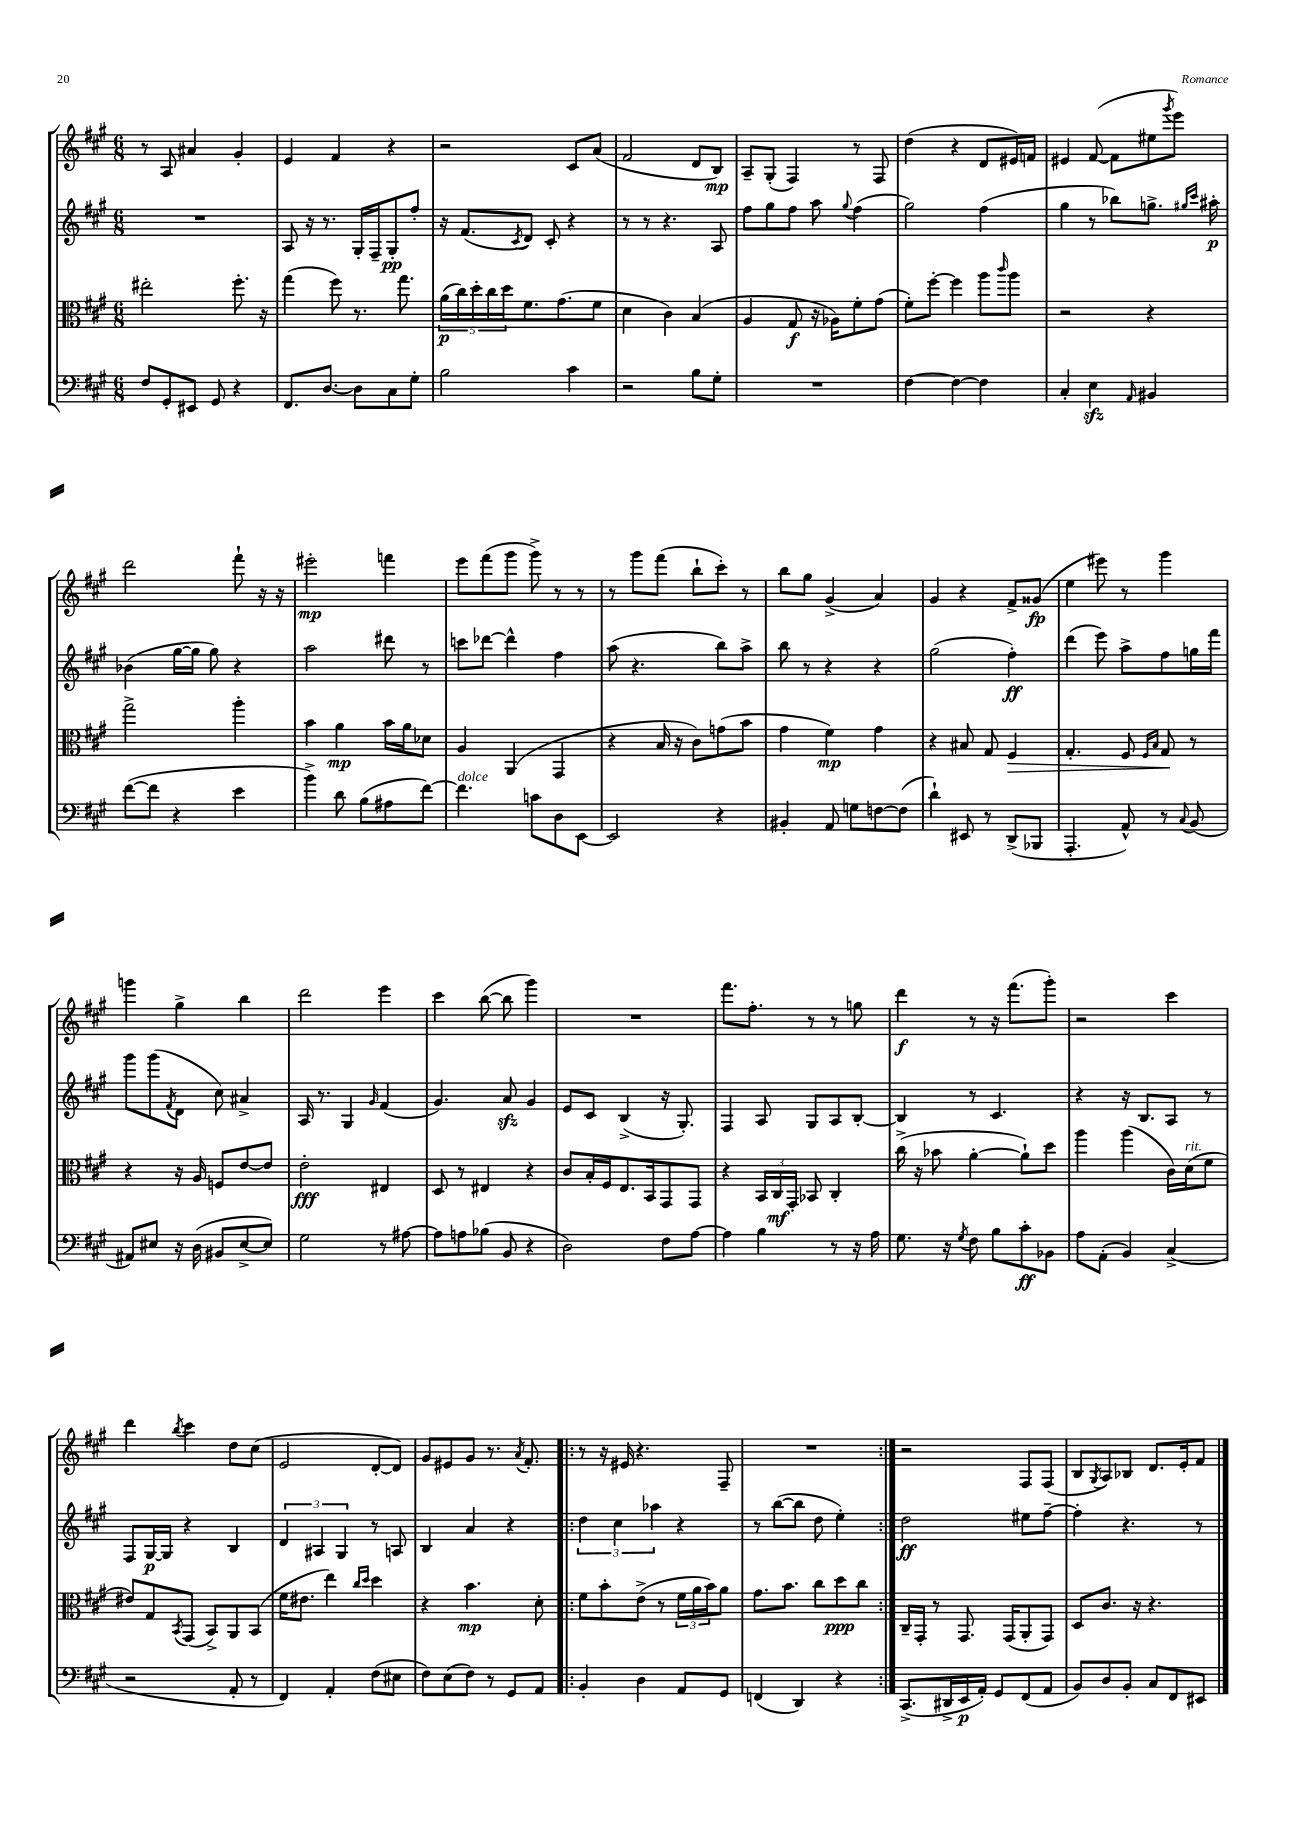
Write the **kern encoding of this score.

**kern	**kern	**kern	**kern
*staff4	*staff3	*staff2	*staff1
*clefF4	*clefC3	*clefG2	*clefG2
*k[f#c#g#]	*k[f#c#g#]	*k[f#c#g#]	*k[f#c#g#]
*M6/8	*M6/8	*M6/8	*M6/8
8F#	2ee#'	2.r	8r
8GG#'	.	.	8A
8EE#	.	.	4a#
8GG#	.	.	.
4r	8.ff#'	.	4g#'
.	16r	.	.
=	=	=	=
8.FF#	(4gg#	8A	4e
.	.	16r	.
[8.D	.	8.r	.
.	8ff#)	.	4f#
8D]	8.r	16G#'	.
.	.	16F#~	.
8C#	.	8G#'	4r
.	8.gg#	.	.
8G#'	.	8ff#'	.
=	=	=	=
2B	(20a	16r	2r
.	20cc#)	.	.
.	.	(8.f#	.
.	20dd'	.	.
.	20cc#	.	.
.	20dd	.	.
.	.	8qc#	.
.	8.f#	8d)	.
.	.	8c#'	.
.	(8.g#	.	.
4c#	.	4r	8c#
.	8f#	.	(8a
=	=	=	=
2r	4d	8r	2f#
.	.	8r	.
.	4c#)	4.r	.
8B	(4B	.	8d
8G#'	.	8A	8B)
=	=	=	=
2.r	4A	8ff#	8A~
.	.	8gg#	(8G#'
.	8G#	8ff#	4F#)
.	16r	8aa	.
.	16A-)	.	.
.	.	8qqgg#	.
.	8f#'	(4ff#	8r
.	(8g#	.	8F#
=	=	=	=
[4F#	8f#')	2gg#)	(4dd
.	[8ff#'	.	.
4F#_	4ff#]	.	4r
4F#]	8aa	(4ff#	8d
.	16qqccc#	.	.
.	8aa	.	16e#)
.	.	.	16f
=	=	=	=
4C#'	2r	4gg#	4e#
4E	.	8r	([8f#
.	.	8bb-)	8f#]
16qqAA	.	.	.
4BB#	4r	8.gg^	8ee#
.	.	.	8qggg#
.	.	.	8eee)
.	.	16qqgg#	.
.	.	16qqccc#	.
.	.	16aa#'	.
=	=	=	=
([8f#	2gg#^	(4b-	2ddd
8f#]	.	.	.
4r	.	[16gg#	.
.	.	16gg#]	.
.	.	8gg#)	.
4e	4aa'	4r	8fff#`
.	.	.	16r
.	.	.	16r
=	=	=	=
4b^)	4b	2aa	2eee#'
8d	4a	.	.
(8B	.	.	.
8A#	16b	8ddd#	4fff
.	16a	.	.
[8f#)	8d-	8r	.
=	=	=	=
4.f#]	4A	8ccc	8eee
.	.	[8ddd-	(8fff#
.	(4AA	4ddd-^^]	8ggg#
8c	.	.	8ggg#^)
8D	4GG#	4ff#	8r
[8EE	.	.	8r
=	=	=	=
2EE]	4r	(8aa	8r
.	.	4.r	8ggg#
.	16B	.	(8fff#
.	16r	.	.
.	8c#)	.	8bb`
4r	(8g	8bb)	8ccc#')
.	8b	8aa^	8r
=	=	=	=
4BB#'	4g#	8bb	8bb
.	.	8r	8gg#
8AA	4f#)	4r	(4g#^
8G	.	.	.
[8F	4g#	4r	4a)
(8F]	.	.	.
=	=	=	=
4d`)	4r	(2gg#	4g#
8EE#	8B#	.	4r
8r	8G#	.	.
(8DD^	4F#	4ff#')	8f#^
8BBB-	.	.	(8g##
=	=	=	=
4.AAA'	4.G#'	(4ddd	4ee
.	.	8eee)	8eee#)
8AA^^)	8F#	8aa^	8r
.	16qqF#	.	.
.	16qqB	.	.
8r	8G#	8ff#	4ggg#
8qqC#	.	.	.
(8BB	8r	16gg	.
.	.	16fff#	.
=	=	=	=
8AA#)	4r	8ggg#	4ggg
8E#	.	(8ggg#	.
.	.	8qf#	.
16r	16r	8d	4gg#^
(16D	16A	.	.
8BB#	8F	8cc#)	.
[8E#^	[8e	4a#^	4bb
8E#])	8e]	.	.
=	=	=	=
2G#	2e'	16A	2ddd
.	.	8.r	.
.	.	4G#	.
.	.	16qqg#	.
8r	4E#	(4f#	4eee
[8A#	.	.	.
=	=	=	=
8A#]	8D	4.g#)	4ccc#
8A	8r	.	.
(8B-	4E#	.	([8bb
8BB	.	8a	8bb]
4r	4r	4g#	4ggg#)
=	=	=	=
2D)	8c#	8e	2.r
.	16B'	8c#	.
.	16F#	.	.
.	8.E	(4B^	.
.	16BB	.	.
8F#	8GG#	16r	.
.	.	8.G#')	.
[8A	8GG#	.	.
=	=	=	=
4A]	4r	4F#	8.fff#
.	.	.	8.ff#'
4B	24BB	8A	.
.	24C#	.	.
.	24GG#'	.	.
.	8BB-	8G#	8r
8r	4C#'	8A	8r
16r	.	[8B'	8gg
16A	.	.	.
=	=	=	=
8.G#	(16cc#^	4B]	4ddd
.	16r	.	.
.	8b-	.	.
16r	.	.	.
8qG#	.	.	.
8F#	[4a'	8r	8r
8B	.	4.c#	16r
.	.	.	(8.fff#
8c#'	8a`])	.	.
8BB-	8dd	.	8ggg#')
=	=	=	=
8A	4aa	4r	2r
(8AA'	.	.	.
4BB)	(4aa	16r	.
.	.	8.B	.
(4C#^	16c#)	8A	4ccc#
.	(16d	.	.
.	8f#	8r	.
=	=	=	=
2r	8e#)	8F#	4ddd
.	8G#	[16G#	.
.	.	16G#]	.
.	8qBB	.	8qbb
.	(8GG#	4r	4ccc#
.	8BB^)	.	.
8AA'	8AA	4B	8dd
8r	(8BB	.	(8cc#
=	=	=	=
4FF#)	16f#	6d	2e
.	8.e#	.	.
.	.	6A#	.
4AA'	4ee)	.	.
.	.	6G#	.
.	16qqcc#	.	.
.	16qqdd	.	.
(8F#	4dd	8r	[8d'
8E#	.	8A	8d])
=	=	=	=
8F#)	4r	4B	8g#
(8E	.	.	8e#
8F#)	4.b	4a	8g#
8r	.	.	8.r
8GG#	.	4r	.
.	.	.	8qa
.	.	.	8.f#'
8AA	8d'	.	.
=!|:	=!|:	=!|:	=!|:
4BB'	8f#	6dd	8r
.	8b'	.	16r
.	.	6cc#	.
.	.	.	16e#
4D	(8e^	.	4.r
.	.	6aa-	.
.	8r	.	.
8AA	24f#	4r	.
.	24a	.	.
.	24b)	.	.
8GG#	8a	.	8F#~
=	=	=	=
(4FF	8.g#	8r	2.r
.	.	([8bb	.
.	8.b	.	.
4DD)	.	8bb]	.
.	8cc#	8dd	.
4r	8dd	4ee')	.
.	8cc#	.	.
=:|!	=:|!	=:|!	=:|!
(8.CC#^	16C#~	2dd	2r
.	16GG#'	.	.
.	8r	.	.
16DD#^	.	.	.
16EE	8.GG#	.	.
16AA')	.	.	.
8GG#	.	.	.
.	(16GG#	.	.
(8FF#	8AA'	8ee#	8F#
8AA	8GG#)	[8ff#~	(8F#
=	=	=	=
8BB)	8D	4ff#']	8B
.	.	.	8qG#
8D	8.c#	.	8A)
8BB'	.	4.r	8B-
.	16r	.	.
8C#	4.r	.	8.d
8FF#	.	.	.
.	.	.	16e'
8EE#	.	8r	8f#
==	==	==	==
*-	*-	*-	*-
